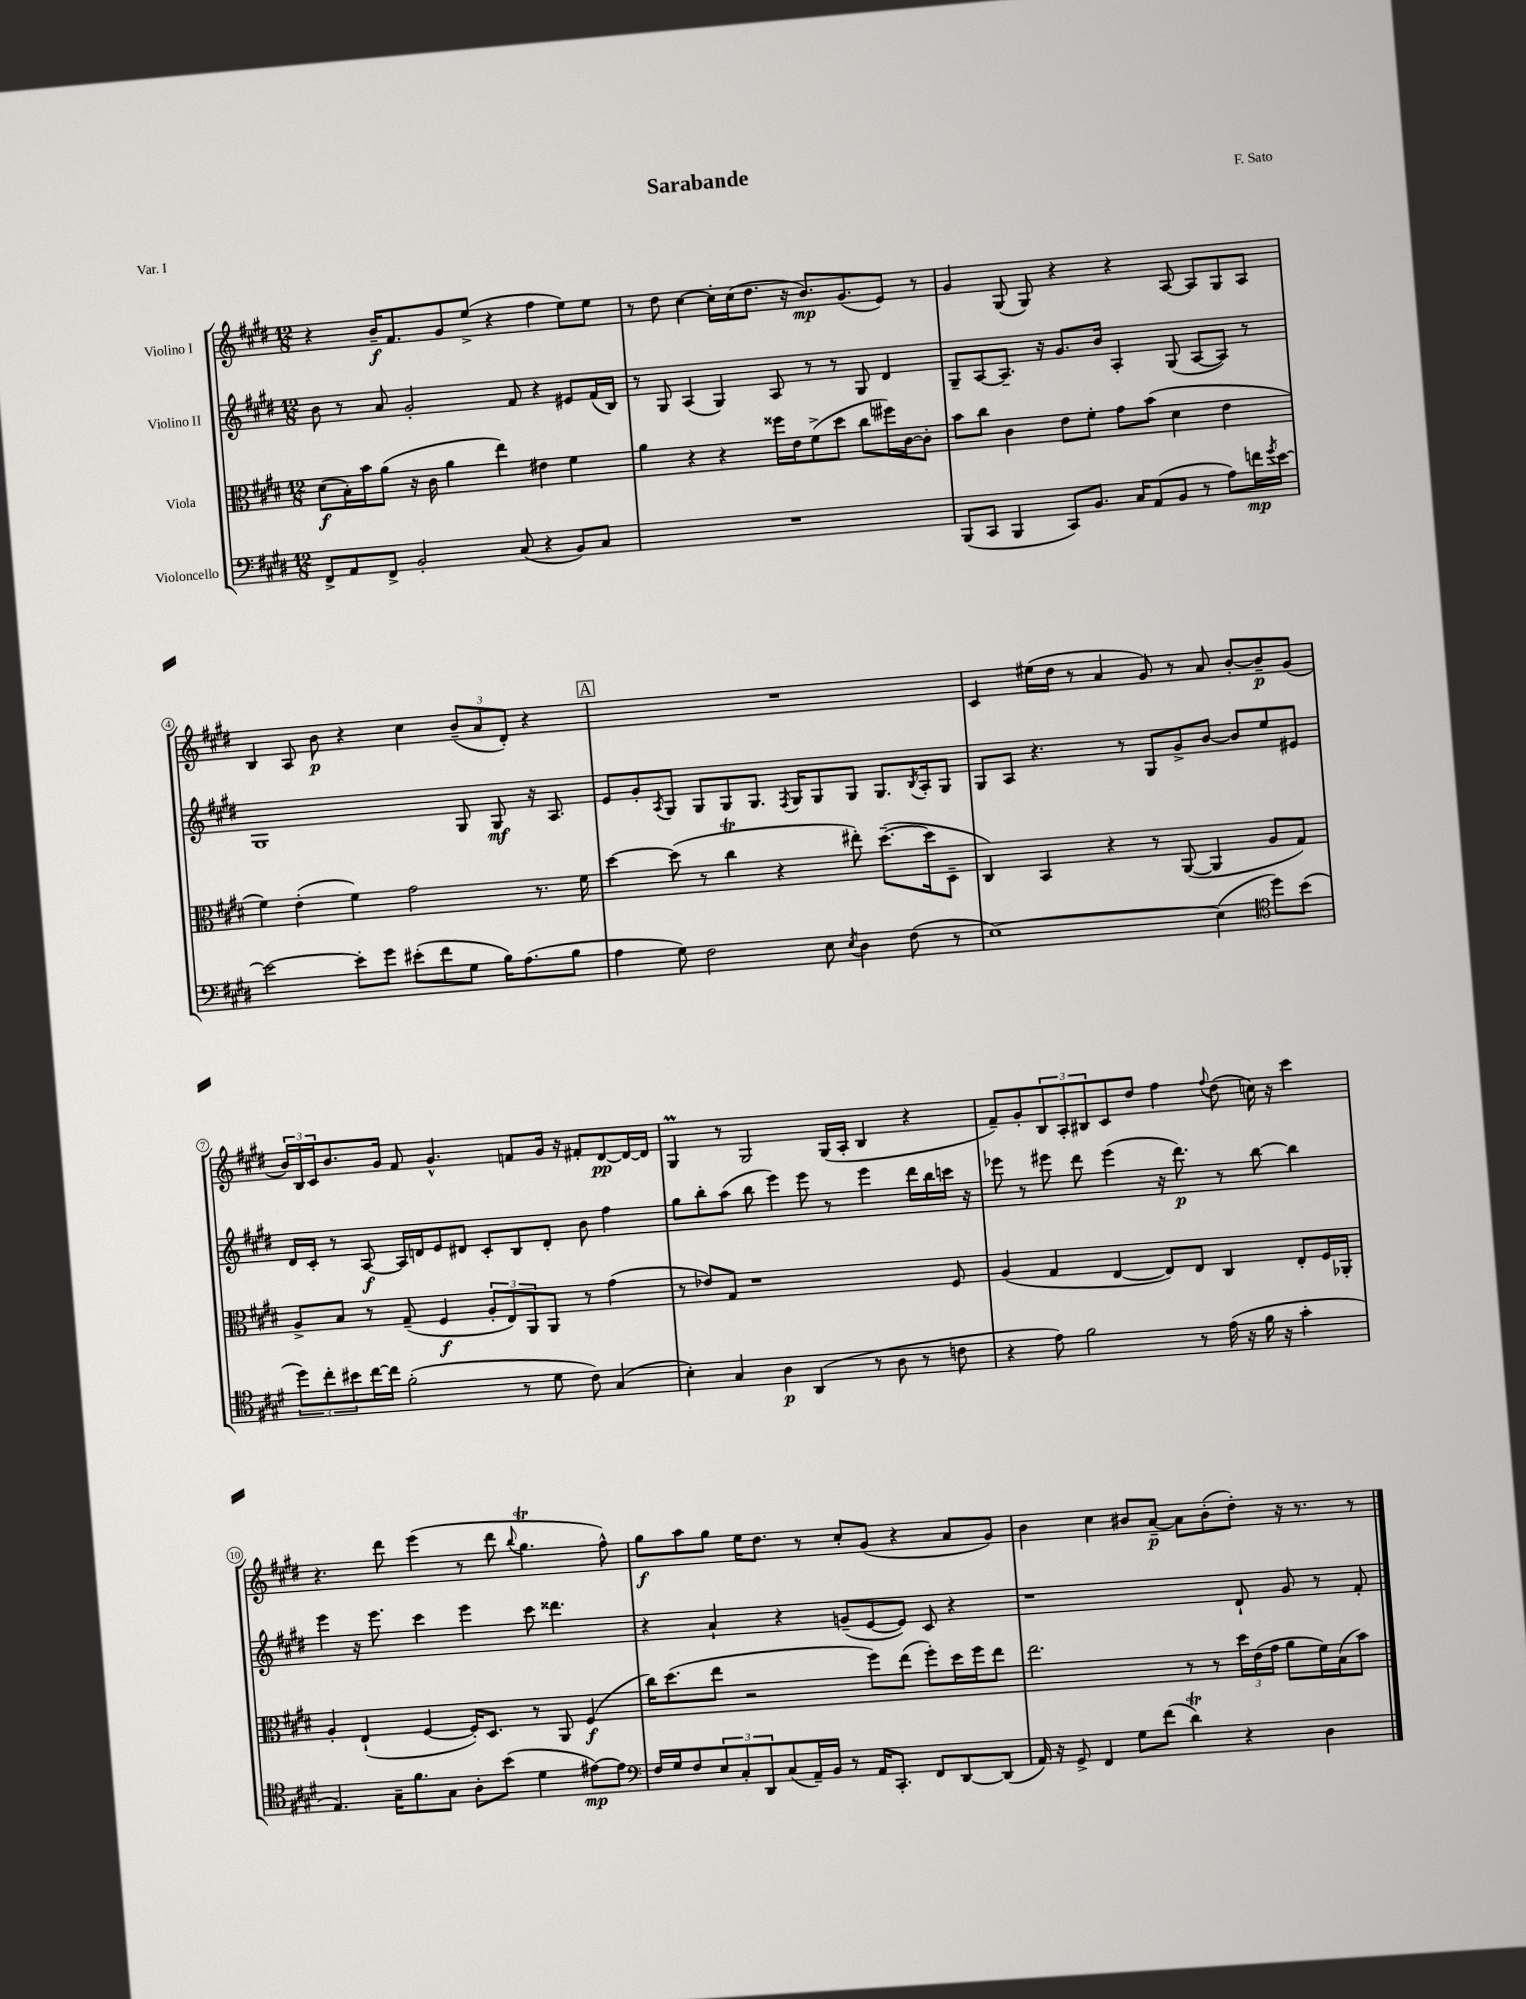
\header { title = "Sarabande" composer = "F. Sato" piece = "Var. I" }
<<
\new StaffGroup <<
\new Staff = "s0" \with { instrumentName = "Violino I" } {
    \clef treble \key e \major \numericTimeSignature \time 12/8
    r4 b'16--\f fis'8. gis'8 e''8->( r4 fis''4 e''8) e''8 |
    r8 dis''8 cis''4~ cis''16-. cis''16( dis''8. r16 b'8.\mp) gis'8.( e'8) r8 |
    gis'4 gis8( gis8) r4 r4 a8~ a8 gis8 a8 |
    b4 a8 b'8\p r4 cis''4 \tuplet 3/2 { b'8--( a'8 dis'8-.) } r4 |
    \mark \markup { \box "A" } R1. |
    cis'4 eis''16( dis''16 r8 a'4 gis'8) r8 a'8 b'8~-. b'8--\p gis'8( |
    \tuplet 3/2 { b'16) b16 cis'16 } b'8. gis'16 fis'8 gis'4.-^ f'8 gis'16 r16 fis'8-. dis'8~\pp dis'16~ dis'16 |
    gis4\prall r8 gis2 gis16( a16-. b4 r4 |
    fis'8--) gis'8-. \tuplet 3/2 { b8 a8-. bis8 } cis'8 dis''8 fis''4 \appoggiatura { fis''8 } dis''8( c''16) r16 cis'''4 |
    r4. dis'''8 e'''4( r8 dis'''8 \appoggiatura { b''8 } gis''4.\trill fis''8-^) |
    gis''8\f a''8 gis''8 e''16 dis''8. r8 cis''8-. gis'8( r4 a'8 gis'8) |
    b'4 cis''4 bis'8 a'8~--\p a'8 bis'8-.( dis''8-.) r16 r8. r8 \bar "|." |
}
\new Staff = "s1" \with { instrumentName = "Violino II" } {
    \clef treble \key e \major \numericTimeSignature \time 12/8
    b'8 r8 a'8 gis'2-. fis'8 r4 eis'8 fis'16( b16) |
    r8 gis8 a4( gis4) a8 r8 r8 gis8 dis'4 |
    gis8-- a8~ a8.-- r16 gis'8. b'16 a4-. gis8( a8~ a8) r8 |
    gis1 gis8 gis8\mf r16 a8. |
    \mark \markup { \box "A" } e'8 gis'8-. \acciaccatura { a8 } gis8 gis8 gis8 gis8. \acciaccatura { fis8 } gis16 gis8 gis8 gis8. \acciaccatura { b8 } a16-. gis8 |
    gis8 a8 r4. r8 gis8 gis'8-> b'8~ b'8 e''8 eis'8 |
    dis'16 cis'16-. r8 a8~\f a16 d'16 e'8 dis'8 cis'8-. b8 dis'8-. b'8 fis''4 |
    gis''8 b''8-. a''8( b''8 e'''4) e'''8 r8 e'''4 dis'''16 b''16 c'''16 r16 |
    ees'''8 r8 eis'''8 dis'''8 eis'''4( r16 dis'''8.\p) r8 b''8~ b''4 |
    e'''4 r16 e'''8. cis'''4 e'''4 cis'''8 disis'''4. |
    r4 a'4-! r4 g'8--( e'8~ e'8) cis'8 r4 |
    r1 dis'8-! gis'8 r8 fis'8-. \bar "|." |
}
\new Staff = "s2" \with { instrumentName = "Viola" } {
    \clef alto \key e \major \numericTimeSignature \time 12/8
    dis'8\f( b16-.) b'16 a'8( r16 cis'16 a'4 e''4) eis'4 fis'4 |
    a'4 r4 r4 fisis''16 e'16 fis'8->( dis''8 cis''8 fis''16) cis'16~ cis'8-. |
    b'8 cis''8 cis'4 e'8 fis'8-. gis'8 b'8( dis'4 e'4 |
    fis'4) e'4-.( fis'4) gis'2 r8. fis'16 |
    \mark \markup { \box "A" } dis''4~ dis''8( r8 cis''4\trill r4 eis''8-.) dis''8.~--( dis''16 dis8-- |
    cis4) b,4 r4 r8 a,8~( a,4 a8 gis8) |
    a8-> b8 r8 gis8--( fis4\f \tuplet 3/2 { a8-. e8) a,8 } a,8 r8 gis'4( |
    r8 ees'8) gis8 r1 fis8 |
    a4( gis4 e4~ e8) e8 cis4 e8-. fis16 aes,16-. |
    a4-. e4-!( fis4~ fis16-.) dis8. r8 a,8 fis4\f( |
    cis''16) dis''8.( e''8 r2 fis''8) e''8( fis''8-.) dis''16 fis''16 e''8 |
    e''2. r8 r8 \tuplet 3/2 { dis''16 e'16( gis'16 } a'8 fis'16) b16( b'8) \bar "|." |
}
\new Staff = "s3" \with { instrumentName = "Violoncello" } {
    \clef bass \key e \major \numericTimeSignature \time 12/8
    fis,8-> a,8 fis,8-> b,2-. cis8( r4 b,8) cis8 |
    R1. |
    b,,8( cis,8 b,,4 cis,8) b,8. cis16 a,8( b,8 r8 a8) f'16\mp \acciaccatura { gis'8 } e'16~ |
    e'2~ e'8-. gis'8 eis'8-.( fis'8 gis8 b16) a8.( b8 |
    \mark \markup { \box "A" } a4 gis8) fis2 e8 \acciaccatura { e8 } dis4 fis8( r8 |
    e1~) e4( \clef tenor dis''8) b'8( |
    \tuplet 3/2 { dis''8) cis''8-. bis'8 } cis''16~ cis''16 fis'2-.( r8 dis'8 cis'8) gis4( |
    b4-.) gis4 a4\p a,4( r8 a8 r8 c'8 |
    r4 e'8) fis'2 r8 e'16( r16 fis'16 r16 gis'4-. |
    e4.) gis16-- fis'8. gis8 a8-. b'8( dis'4 eis'8~\mp) eis'8 |
    \clef bass fis16 gis16 fis8 \tuplet 3/2 { e8 cis8-. dis,8 } cis8( a,16--) b,16 r8 a,16 cis,8.-. fis,8 dis,8~ dis,8( |
    a,16) r16 gis,8-> fis,4 gis8 fis'8( dis'4\trill) r4 dis4 \bar "|." |
}
>>
>>
\layout { \context { \Score \override BarNumber.stencil = #(make-stencil-circler 0.1 0.3 ly:text-interface::print) } }
